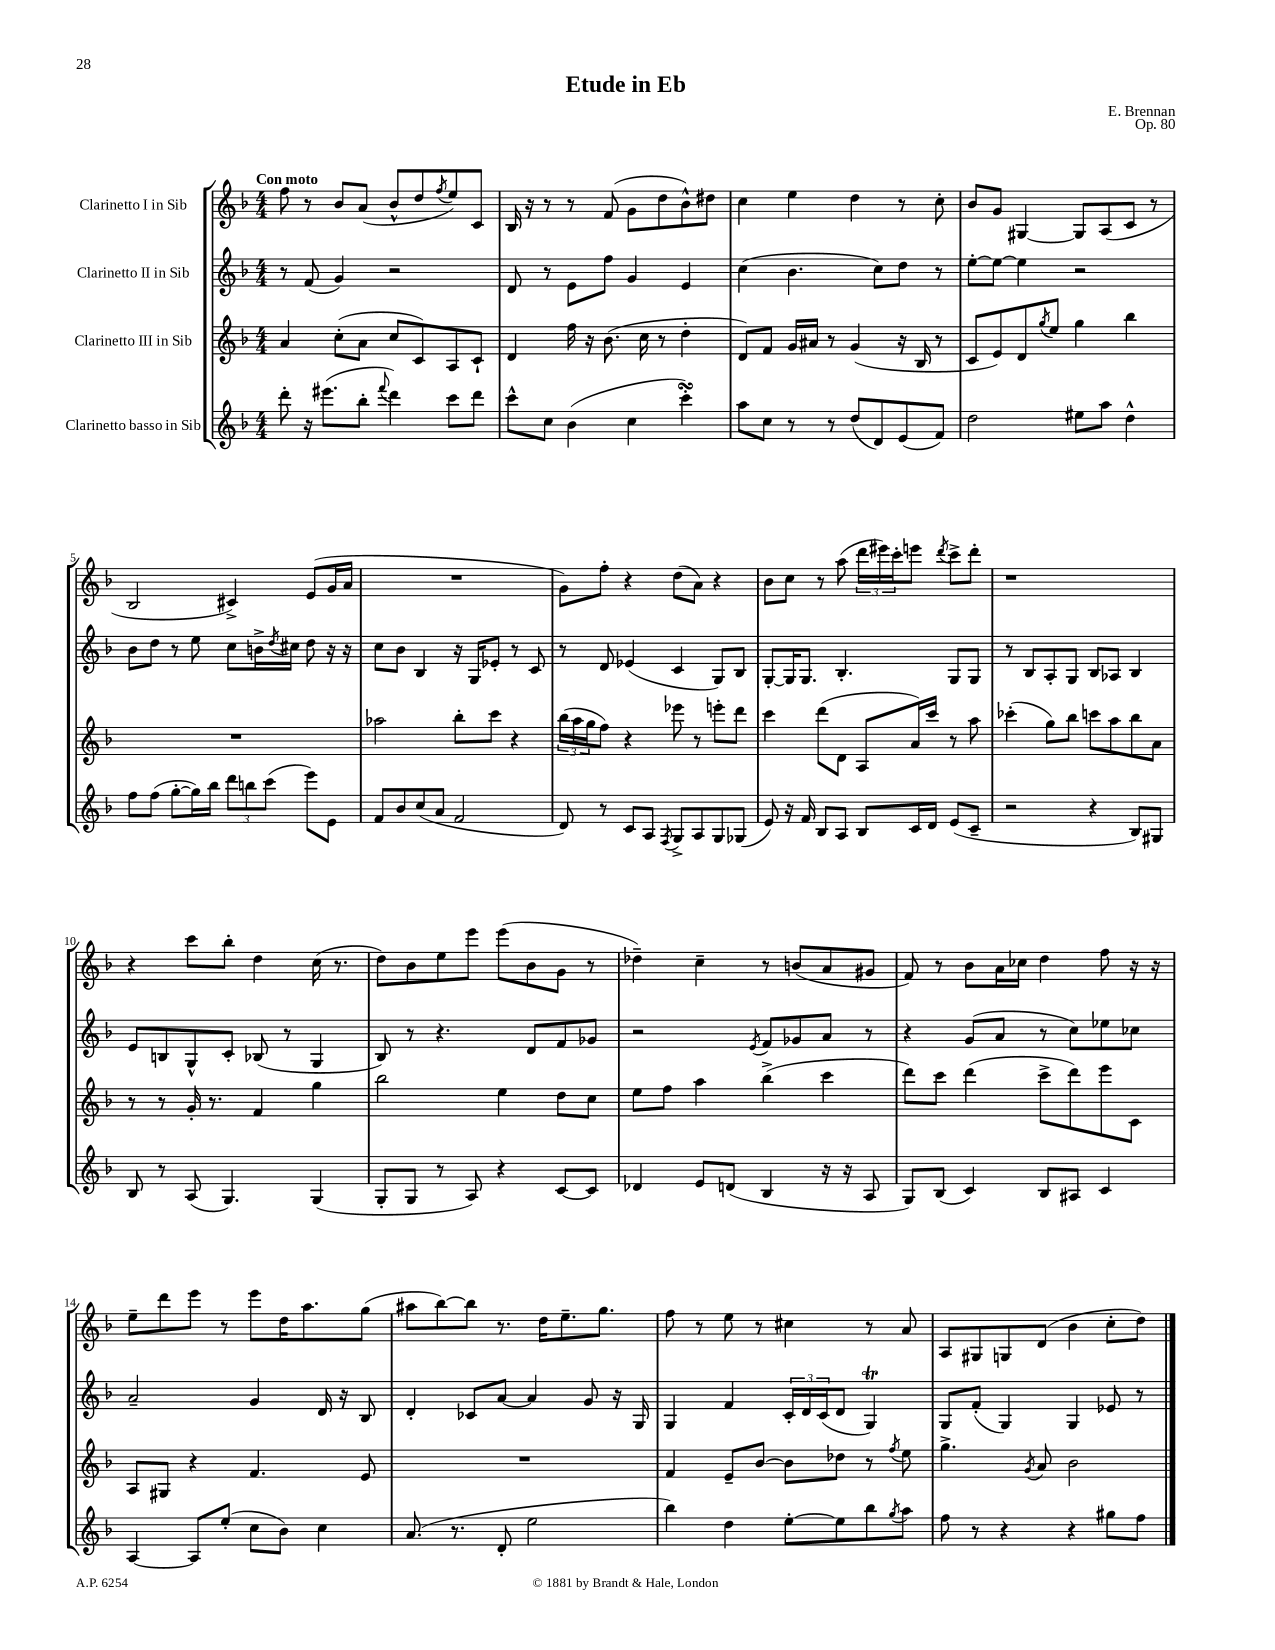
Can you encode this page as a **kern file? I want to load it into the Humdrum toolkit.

**kern	**kern	**kern	**kern
*staff4	*staff3	*staff2	*staff1
*clefG2	*clefG2	*clefG2	*clefG2
*k[b-]	*k[b-]	*k[b-]	*k[b-]
*M4/4	*M4/4	*M4/4	*M4/4
8ddd'	4a	8r	8ff
16r	.	(8f	8r
(8.eee#	.	.	.
.	(8cc'	4g)	8b-
8bb-'	8a	.	(8a
8qqfff	.	.	.
4ddd)	8cc	2r	8b-^^
.	8c)	.	8dd
.	.	.	8qff
8ccc	8A	.	8ee)
8ddd	8c`	.	8c
=	=	=	=
8ccc^^	4d	8d	16B-
.	.	.	16r
8cc	.	8r	8r
(4b-	16ff	8e	8r
.	16r	.	.
.	(8.b-	8ff	(8f
4cc	.	4g	8g
.	16cc	.	.
.	8r	.	8dd
4ccc')	4dd'	4e	8b-^^)
.	.	.	8dd#
=	=	=	=
8aa	8d)	(4cc	4cc
8cc	8f	.	.
8r	16g	4.b-	4ee
.	16a#	.	.
8r	8r	.	.
(8dd	(4g	.	4dd
8d)	.	8cc)	.
(8e	16r	8dd	8r
.	16B-	.	.
8f)	8r	8r	8cc'
=	=	=	=
2dd	8c	[8ee'	8b-
.	8e)	8ee_	8g
.	8d	4ee]	[4G#
.	8qgg	.	.
.	8ee	.	.
8ee#	4gg	2r	8G#]
8aa	.	.	(8A
4dd^^	4bb-	.	8c
.	.	.	8r
=	=	=	=
8ff	1r	8b-	2B-
(8ff	.	8dd	.
[8gg'	.	8r	.
16gg])	.	8ee	.
16bb-	.	.	.
12ddd	.	8cc	4c#^)
12bb	.	.	.
.	.	16b^	.
(12ccc	.	.	.
.	.	8qdd	.
.	.	16cc#	.
8eee)	.	8dd	(8e
8e	.	16r	16g
.	.	16r	16a
=	=	=	=
8f	2aa-	8cc	1r
8b-	.	8b-	.
(8cc	.	4B-	.
8a	.	.	.
2f	8bb-'	16r	.
.	.	16G	.
.	8ccc	8e-'	.
.	4r	8r	.
.	.	8c	.
=	=	=	=
8d)	(24bb-	8r	8g)
.	24aa	.	.
.	24gg	.	.
8r	8ff)	8d	8ff'
8c	4r	(4e-	4r
8A	.	.	.
8qF	.	.	.
8G^	8eee-	4c	(8dd
8A	8r	.	8a)
8G	8eee'	8G)	4r
(8G-	8ddd	8B-	.
=	=	=	=
8e)	4ccc	[8G'	8b-
16r	.	16G]	8cc
16f	.	8.G	.
8B-	(8ddd	.	8r
8A	8d	4.B-'	(8aa
8B-	8A	.	24ddd
.	.	.	24eee#)
.	.	.	24ccc'
16c	16a)	.	8eee
16d	16ccc	.	.
.	.	.	8qddd
(8e	8r	8G	8ccc^
8c~	8aa	8G	8ddd'
=	=	=	=
2r	(4ccc-'	8r	1r
.	.	8B-	.
.	8gg)	8A'	.
.	8bb-	8G	.
4r	8ccc	8B-	.
.	8aa	8A-	.
8B-)	8bb-	4B-	.
8G#	8a	.	.
=	=	=	=
8B-	8r	8e	4r
8r	8r	8B	.
(8A	16g'	8G^^	8ccc
.	8.r	.	.
4.G)	.	8c'	8bb-'
.	4f	(8B-	4dd
.	.	8r	.
(4G	4gg	4G	(16cc
.	.	.	8.r
=	=	=	=
8G'	2bb-	8B-)	8dd)
8G	.	8r	8b-
8r	.	4.r	8ee
8A)	.	.	8eee
4r	4ee	.	(8eee
.	.	8d	8b-
[8c	8dd	8f	8g
8c]	8cc	8g-	8r
=	=	=	=
4d-	8ee	2r	4dd-~)
.	8ff	.	.
8e	4aa	.	4cc~
(8d	.	.	.
.	.	8qe	.
4B-	(4bb-^	8f	8r
.	.	8g-	(8b
16r	4ccc	8a	8a
16r	.	.	.
8A	.	8r	8g#
=	=	=	=
8G)	8ddd)	4r	8f)
(8B-	8ccc	.	8r
4c)	(4ddd	(8g	8b-
.	.	8a	16a
.	.	.	16cc-
8B-	8ccc^	8r	4dd
8A#	8ddd)	8cc)	.
4c	8eee	8ee-	8ff
.	8c	8cc-	16r
.	.	.	16r
=	=	=	=
[4A	8A	2a~	8ee~
.	8G#	.	8ddd
8A]	4r	.	8eee
(8ee'	.	.	8r
8cc	4.f	4g	8eee
8b-)	.	.	16dd
.	.	.	8.aa
4cc	.	16d	.
.	.	16r	.
.	8e	8B-	(8gg
=	=	=	=
(8.a	1r	4d'	8aa#
.	.	.	[8bb-)
8.r	.	.	.
.	.	8c-	8bb-]
8d'	.	[8a	8.r
2ee	.	4a]	.
.	.	.	16dd
.	.	.	8.ee~
.	.	8g	.
.	.	.	8.gg
.	.	16r	.
.	.	16G	.
=	=	=	=
4bb-)	4f	4G	8ff
.	.	.	8r
4dd	8e~	4f	8ee
.	[8b-	.	8r
[8ee'	8b-]	24c'	4cc#
.	.	24d	.
.	.	(24c	.
8ee]	8dd-	8d	.
8bb-	8r	4G)	8r
8qgg	8qff	.	.
8aa	8ee	.	8a
=	=	=	=
8ff	4.gg^	8G	8A
8r	.	(8f'	8G#
4r	.	4G)	8G
.	8qg	.	.
.	8a	.	(8d
4r	2b-	4G	4b-
8gg#	.	8e-	8cc'
8ff	.	8r	8dd)
==	==	==	==
*-	*-	*-	*-
